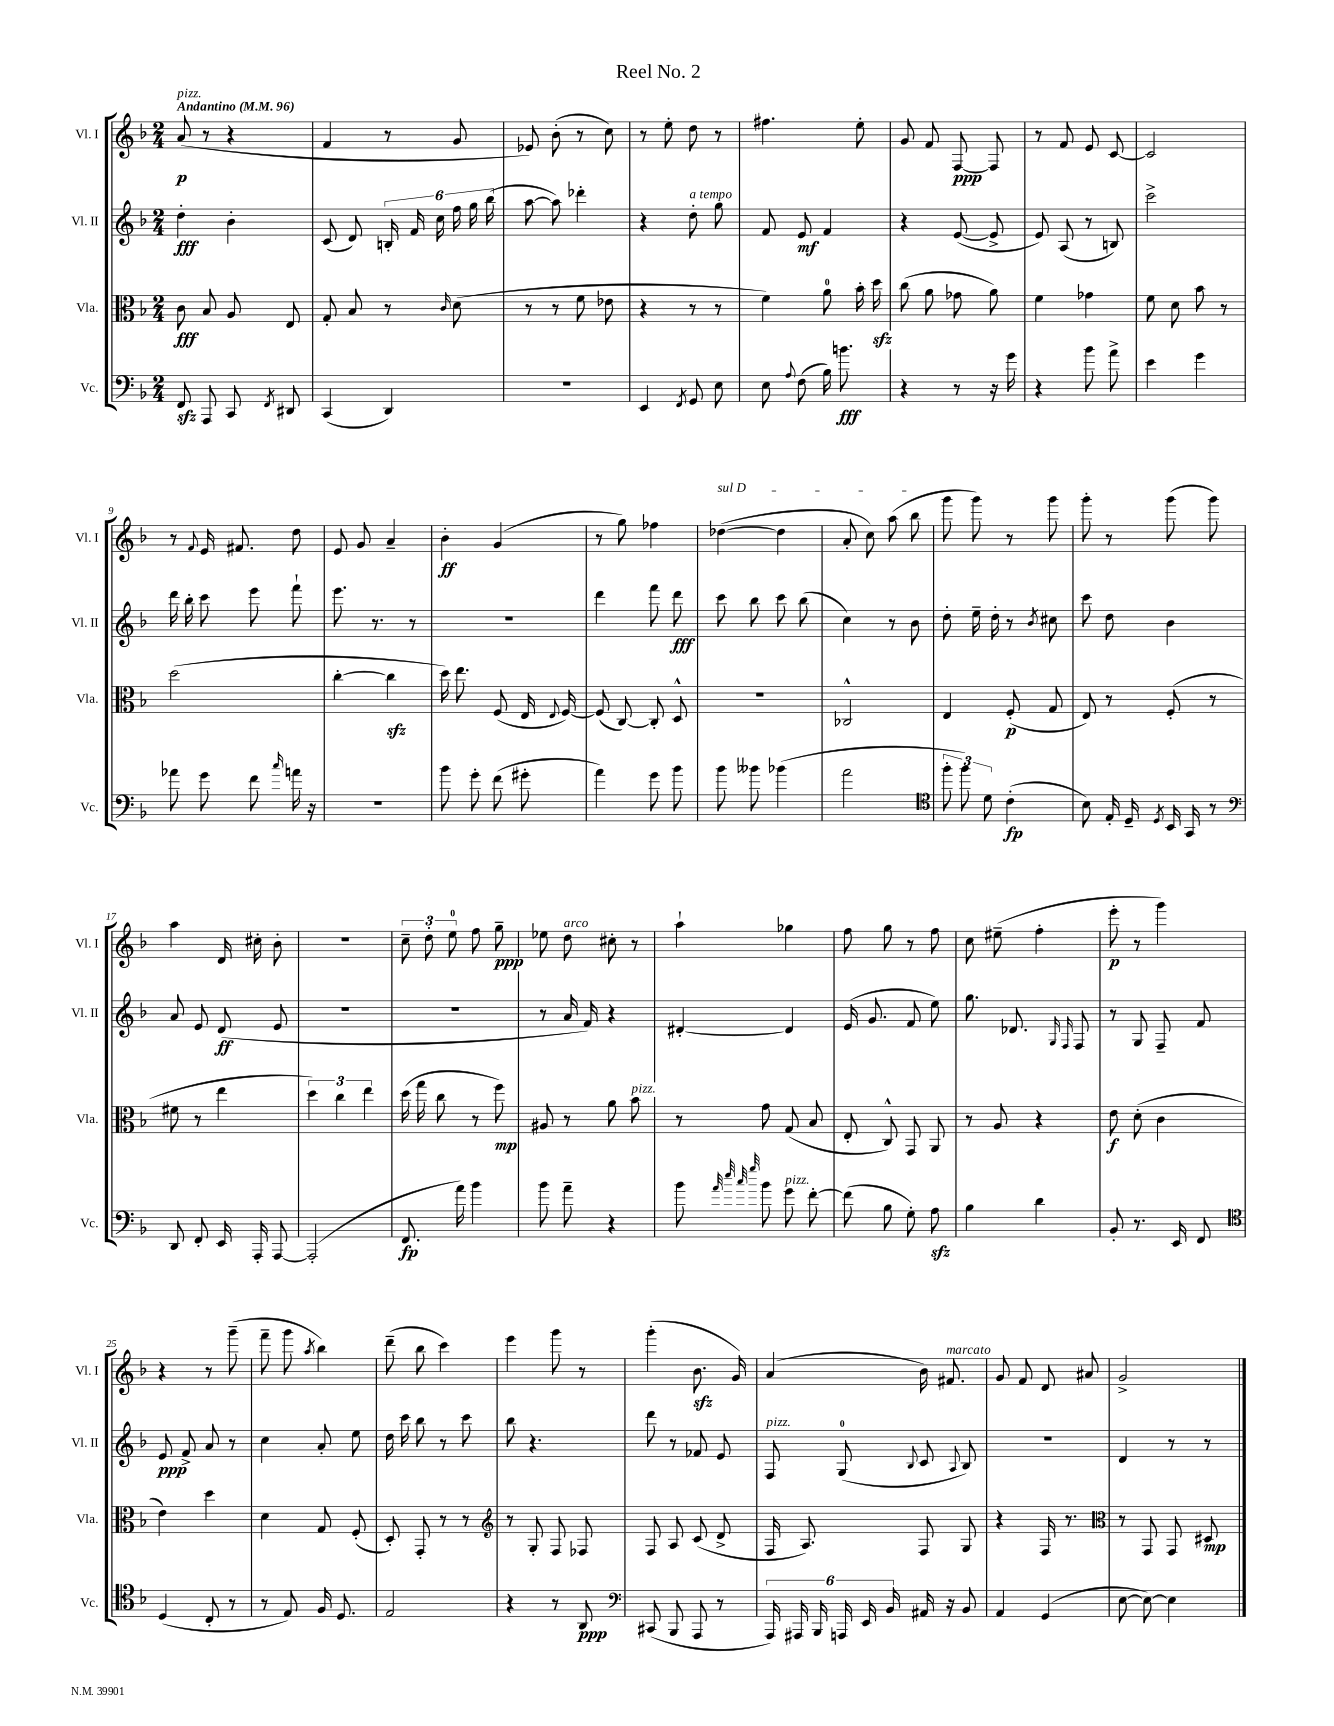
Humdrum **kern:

**kern	**kern	**kern	**kern
*staff4	*staff3	*staff2	*staff1
*clefF4	*clefC3	*clefG2	*clefG2
*k[b-]	*k[b-]	*k[b-]	*k[b-]
*M2/4	*M2/4	*M2/4	*M2/4
*MM96	*MM96	*MM96	*MM96
8FF	8c	4dd'	(8a
8AAA	8B-	.	8r
8CC	8A	4b-'	4r
8qFF	.	.	.
8DD#	8E	.	.
=	=	=	=
(4CC	8G'	(8c	4f
.	8B-	8d)	.
4DD)	8r	24B'	8r
.	.	24f	.
.	.	24cc	.
.	16qqc	.	.
.	(8d	24ff	8g
.	.	24gg	.
.	.	(24bb-	.
=	=	=	=
2r	8r	[8aa	8e-)
.	8r	8aa])	(8b-'
.	8f	4ddd-'	8r
.	8e-	.	8cc)
=	=	=	=
4EE	4r	4r	8r
.	.	.	8ee'
8qFF	.	.	.
8GG	8r	8dd'	8dd
8E	8r	8gg	8r
=	=	=	=
8E	4f)	8f	4.ff#
8qqA	.	.	.
(8F	.	8e	.
16B-)	8a	4f	.
8.b	.	.	.
.	16b-'	.	8ee'
.	16dd	.	.
=	=	=	=
4r	(8cc	4r	8g
.	8a	.	8f
8r	8g-	([8e	[8F
16r	8a)	8e^]	8F]
16g	.	.	.
=	=	=	=
4r	4f	8e)	8r
.	.	(8A	8f
8b-	4g-	8r	8e
8a^	.	8B)	[8c
=	=	=	=
4e	8f	2ccc^	2c]
.	8d	.	.
4g	8b-	.	.
.	8r	.	.
=	=	=	=
8a-	(2dd	16ddd	8r
.	.	16bb-'	.
.	.	.	8qqf
8g	.	8ccc	16e
.	.	.	8.f#
8f	.	8eee	.
16qqcc	.	.	.
16a	.	8fff`	8dd
16r	.	.	.
=	=	=	=
2r	[4cc'	8.eee	8e
.	.	.	8g
.	.	8.r	.
.	4cc]	.	4a~
.	.	8r	.
=	=	=	=
8b-	16dd)	2r	4b-'
.	8.ee	.	.
8g'	.	.	.
(8f	(8F	.	(4g
8g#'	16E	.	.
.	8qqE	.	.
.	[16F)	.	.
=	=	=	=
4a)	(8F]	4ddd	8r
.	[8C)	.	8gg)
8g	8C']	8fff	4ff-
8b-	8D^^	8ddd	.
=	=	=	=
8b-	2r	8ccc	([4dd-
8b--	.	8bb-	.
(4b-	.	8ccc	4dd-]
.	.	(8bb-	.
=	=	=	=
2a	2C-^^	4cc)	8a'
.	.	.	8cc)
.	.	8r	(8aa
.	.	8b-	8bb-
=	=	=	=
*clefC4	*	*	*
12ff'	4E	8dd'	8ggg
12ff)	.	.	.
.	.	16ee~	8ggg)
12d	.	.	.
.	.	16dd'	.
(4c'	(8F'	8r	8r
.	.	8qb-	.
.	8G	8cc#	8ggg
=	=	=	=
8B-)	8E)	8ccc	8ggg'
16E'	8r	8dd	8r
16D~	.	.	.
8qD	.	.	.
16BB-	(8F'	4b-	(8ggg
16GG	.	.	.
8r	8r	.	8ggg)
=	=	=	=
*clefF4	*	*	*
8DD	8f#	8a	4aa
8FF'	8r	8e	.
16EE	4ee	(8d	16d
16AAA'	.	.	16cc#'
[8AAA	.	8e	8b-'
=	=	=	=
(2AAA']	6dd)	2r	2r
.	6cc	.	.
.	6ee	.	.
=	=	=	=
8.FF	(16dd	2r	12cc~
.	16gg	.	.
.	.	.	12dd'
.	8cc	.	.
.	.	.	12ee
16a)	.	.	.
4b-	8r	.	8ff
.	8ff)	.	8gg~
=	=	=	=
8b-	8A#	8r	8ee-
8a~	8r	16a	8dd
.	.	16f)	.
4r	8a	4r	8cc#'
.	8b-	.	8r
=	=	=	=
8b-	8r	[4d#'	4aa`
32qqa	.	.	.
32qqee	.	.	.
32qqcc	.	.	.
32qqgg	.	.	.
8b-	8g	.	.
8g	(8G	4d#]	4gg-
[8f'	8B-	.	.
=	=	=	=
(8f]	8E'	(16e	8ff
.	.	8.g	.
8B-	8C^^)	.	8gg
8G')	8GG	8f	8r
8A	8AA	8ee)	8ff
=	=	=	=
4B-	8r	8.gg	8cc
.	8A	.	(8ee#~
.	.	8.d-	.
4d	4r	.	4ff'
.	.	16qqG	.
.	.	16qqF	.
.	.	8F	.
=	=	=	=
8BB-'	8e	8r	8eee'
8.r	(8d'	8G	8r
.	4c	8F~	4ggg)
16EE	.	.	.
8FF	.	8f	.
=	=	=	=
*clefC4	*	*	*
(4D	4e)	8e	4r
.	.	8f^	.
8C'	4dd	8a	8r
8r	.	8r	(8ggg~
=	=	=	=
8r	4d	4cc	8fff~
8E)	.	.	8ggg
.	.	.	8qaa
16F	8G	8a'	4bb-)
8.D	.	.	.
.	(8F'	8ee	.
=	=	=	=
2E	8D')	16dd	(8ddd~
.	.	16ccc	.
.	8GG'	8bb-	8bb-
.	8r	8r	4ccc)
.	8r	8ccc	.
=	=	=	=
*	*clefG2	*	*
4r	8r	8bb-	4eee
.	8G'	4.r	.
8r	8F	.	8ggg
8AA	8F-	.	8r
=	=	=	=
*clefF4	*	*	*
(8CC#	8F	8ddd	(4ggg'
8BBB-	8A	8r	.
8AAA	(8c	8f-	8.b-
8r	8d^	8e	.
.	.	.	16g)
=	=	=	=
24AAA)	16F	8F	(4a
24AAA#	.	.	.
.	8.A)	.	.
24BBB-	.	.	.
24AAA	.	(8G	.
24EE	.	.	.
24BB-	.	.	.
.	.	8qqB-	.
16AA#	8F	8c	16b-)
16r	.	.	8.f#
.	.	8qqA	.
8BB-	8G	8B-)	.
=	=	=	=
4AA	4r	2r	8g
.	.	.	8f
(4GG	16F	.	8d
.	8.r	.	.
.	.	.	8a#
=	=	=	=
*	*clefC3	*	*
[8E	8r	4d	2g^
8E_)	8GG	.	.
4E]	8GG	8r	.
.	8D#	8r	.
==	==	==	==
*-	*-	*-	*-
